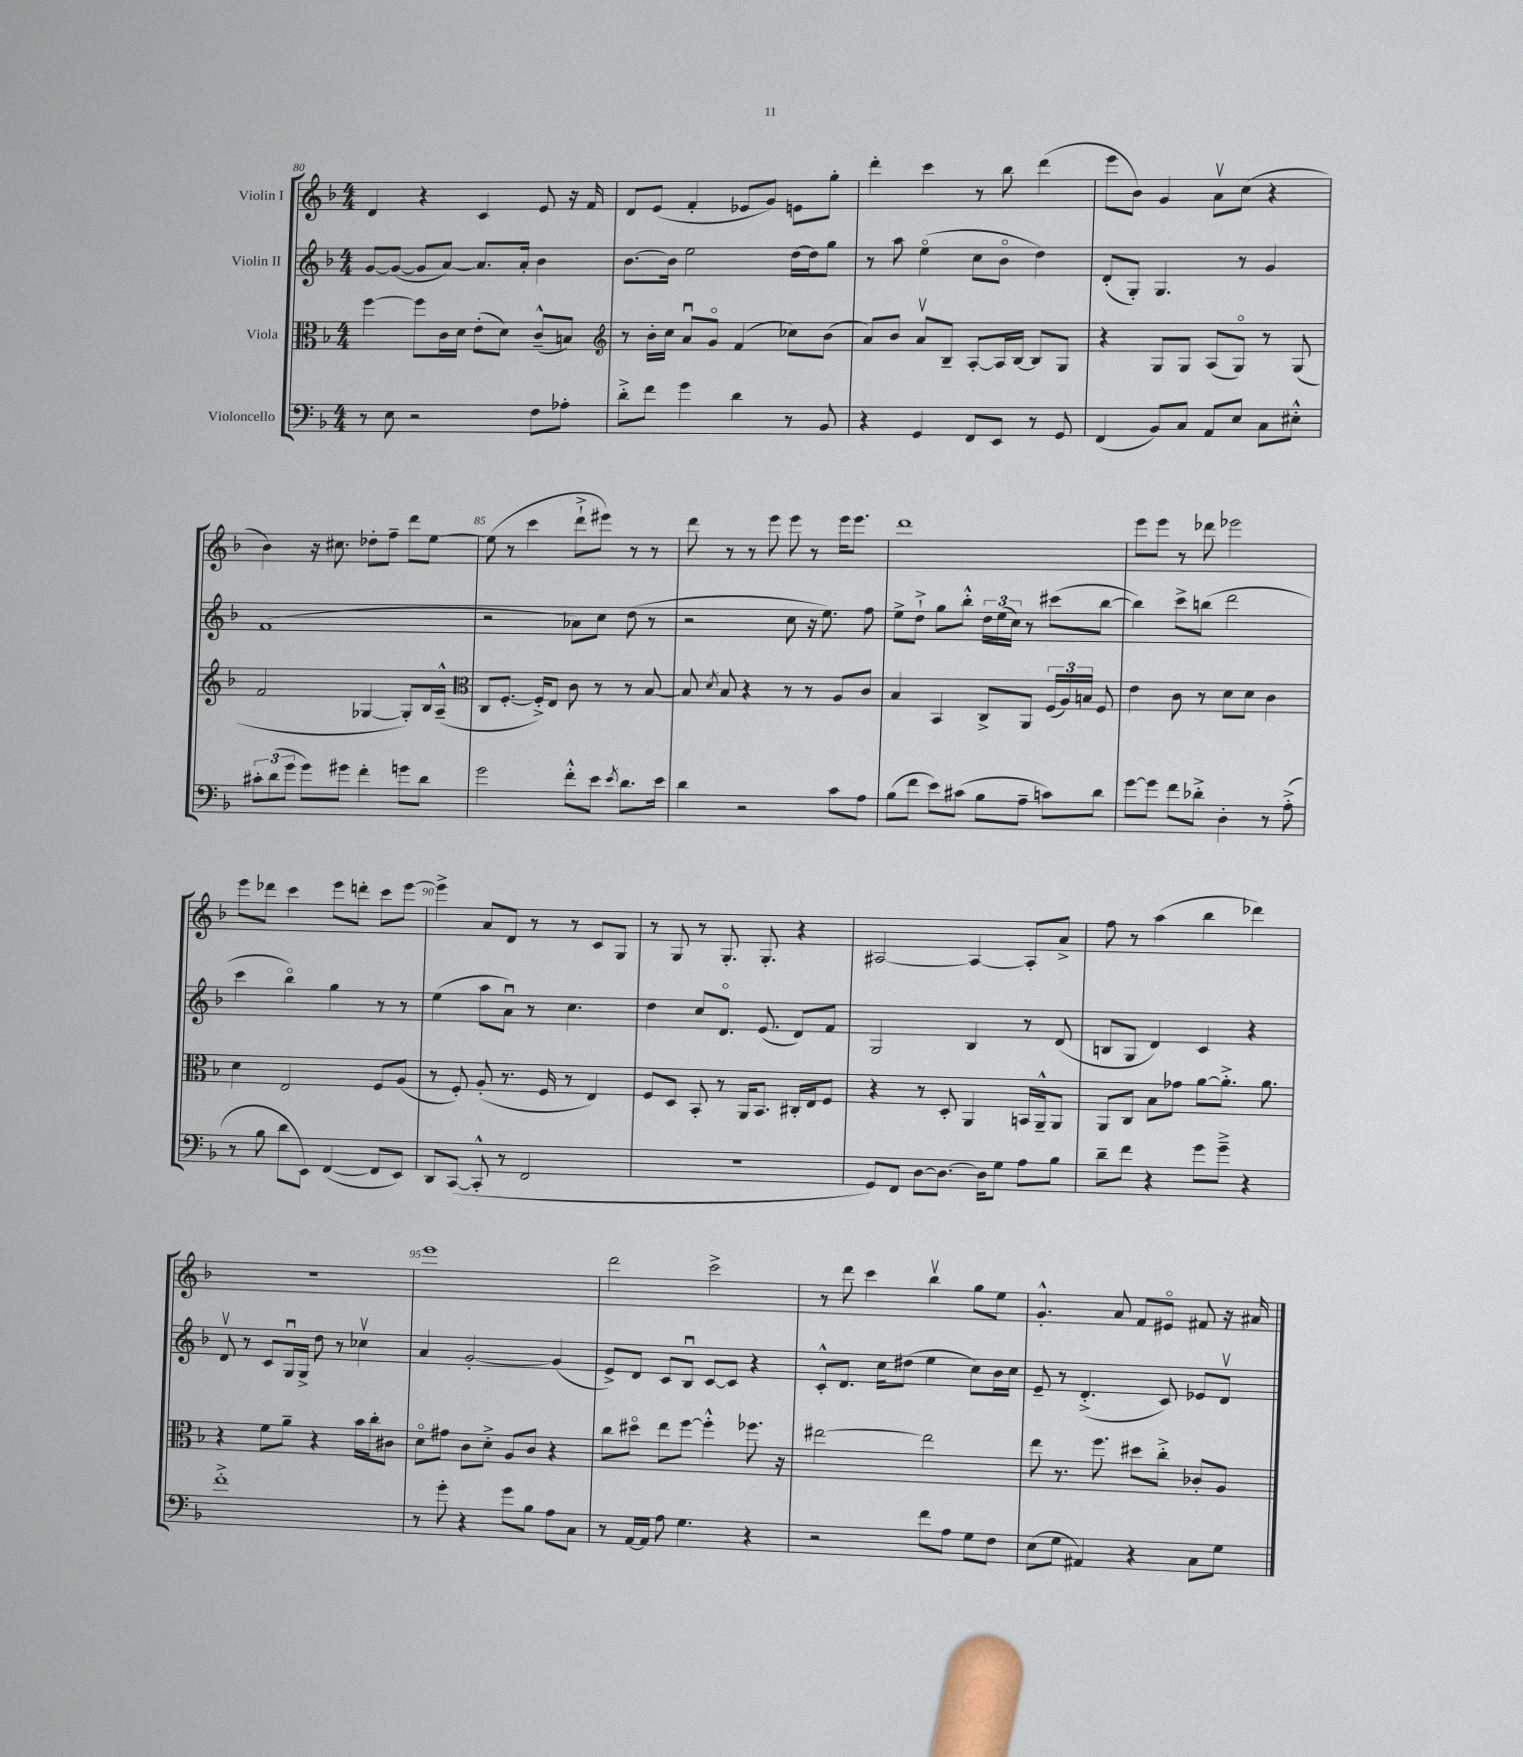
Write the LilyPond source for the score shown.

<<
\new StaffGroup <<
\new Staff = "s0" \with { instrumentName = "Violin I" } {
    \clef treble \key f \major \numericTimeSignature \time 4/4
    \autoBeamOff d'4 r4 c'4 e'8 r16 f'16 |
    d'8[ e'8]( f'4-. ees'8[ g'8]) e'8[ g''8]-. |
    d'''4-. c'''4 r8 bes''8 d'''4( |
    e'''8[ bes'8]) g'4 a'8[\upbow c''8]( r4 |
    bes'4) r16 cis''8. des''8[-. f''8]-- d'''8[ e''8]~ |
    e''8( r8 c'''4 d'''8[-!-> eis'''8]) r8 r8 |
    d'''8 r8 r8 e'''8 e'''8 r8 e'''16[ e'''8.] |
    d'''1 |
    e'''8[ e'''8] r8 des'''8 ees'''2 |
    e'''8[ des'''8] c'''4 e'''8[ d'''8]-. c'''8[ e'''8]~ |
    e'''4-> a'8[ d'8] r8 r8 c'8[ g8] |
    r8 g8 r8 g8.-. g8.-. r4 |
    ais2~ ais4~ ais8[-. a'8]-> |
    f''8 r8 a''4( bes''4 des'''4) |
    R1 |
    e'''1 |
    d'''2 c'''2-> |
    r8 d'''8 c'''4 bes''4\upbow g''8[ e''8] |
    g'4.-.-^ a'8 f'8[ eis'8]\flageolet fis'8 r16 ais'16 \bar "|." |
}
\new Staff = "s1" \with { instrumentName = "Violin II" } {
    \clef treble \key f \major \numericTimeSignature \time 4/4
    \autoBeamOff g'8[~ g'8]~( g'8[ a'8]~) a'8.[ a'16]-. bes'4 |
    bes'8.[~ bes'16] e''2 d''16[~ d''16 g''8] |
    r8 a''8 e''4\flageolet( c''8[ bes'8]\flageolet d''4) |
    d'8[-.( g8]-.) g4. r8 g'4 |
    f'1( |
    r2 aes'8[) c''8] d''8( r8 |
    r2 c''8 r16 e''8.) f''8 |
    e''8[-> d''8]-!-> g''8[ bes''8]-.-^ \tuplet 3/2 { d''16[ e''16( c''16]) } r8 cis'''8[( bes''8]~ |
    bes''4) c'''8[-> b''8]( d'''2 |
    c'''4 bes''4\flageolet) g''4 r8 r8 |
    e''4( a''8[ a'8]\downbow) r8 c''4. |
    d''4 c''8[ d'8.]\flageolet e'8.( d'8[) f'8] |
    g2 bes4 r8 d'8( |
    b8[ g8] d'4) c'4 r4 |
    d'8\upbow r8 c'8[ g16\downbow g16]-> d''8 r8 ces''4\upbow |
    a'4 g'2~-. g'4( |
    e'8[->) d'8] c'8[ bes8]\downbow c'8[~ c'8] r4 |
    c'8[-.-^ d'8.] c''16[ dis''8]( e''4 c''8[) bes'16 c''16] |
    e'8-- r8 d'4.-.->( c'8) ees'8[ d'8]\upbow \bar "|." |
}
\new Staff = "s2" \with { instrumentName = "Viola" } {
    \clef alto \key f \major \numericTimeSignature \time 4/4
    \autoBeamOff f''4~ f''8[ c'16 d'16] e'8[-.( d'8]) c'8[---^( b8]) |
    \clef treble r8 bes'16[-. c''16] a'8[\downbow g'8]\flageolet f'4( ces''8[) bes'8]( |
    a'8[) bes'8] a'8[\upbow bes8]-- a8[~-. a16 bes16]~ bes8[ g8] |
    r4 g8[ g8] a8[( g8]\flageolet) r8 g8( |
    f'2 ges4~ ges8[-.) bes16 a16]---^( |
    \clef alto c8[ f8.]~-. f16[-.->) e8] c'8 r8 r8 bes8~ |
    bes8 \acciaccatura { d'8 } bes8 r4 r8 r8 a8[ c'8] |
    bes4 bes,4 c8[-> a,8] \tuplet 3/2 { f16[( a16) b16] } f8 |
    e'4 c'8 r8 d'8[ d'8] c'4 |
    d'4 e2 f8[ a8]( |
    r8 f8-.) a8-.( r8. f16 r8 e4) |
    f8[ d8] bes,8-. r8 a,16[ bes,8.] cis16[-. e16 f8] |
    r4 r8 d8-. a,4 b,16[ a,16---^ a,8] |
    a,8[ c8] bes8[ ges'8] a'8[~ a'8.]-.-> a'8. |
    r4 f'8[ a'8]-- r4 bes'16[ c''16-. cis'8] |
    d'8[\flageolet gis'8] c'8[ d'8]-.-> a8[ c'8] r4 |
    c''8[ dis''8]\flageolet e''8[ f''8]~ f''4-.-^ fes''8. r16 |
    eis''2~ eis''2 |
    e''8 r8. f''8. dis''8[ c''8]-.-> ces'8[-. a8] \bar "|." |
}
\new Staff = "s3" \with { instrumentName = "Violoncello" } {
    \clef bass \key f \major \numericTimeSignature \time 4/4
    \autoBeamOff r8 e8 r2 f8[ aes8]-. |
    d'8[-.-> f'8] g'4 d'4 r8 bes,8 |
    r4 g,4 f,8[ e,8] r8 g,8 |
    f,4( bes,8[) c8] a,8[ e8] c8[ eis8]-.-^ |
    \tuplet 3/2 { cis'8[-. d'8( g'8] } g'8[) gis'8] f'4-. g'8[ d'8] |
    g'2 f'8[-.-^ e'8] \acciaccatura { e'8 } d'8.[ e'16] |
    d'4 r2 c'8[ a8] |
    bes8[( f'8] e'8[) cis'8]( bes8[ a8]-- c'8[) d'8] |
    g'8[~ g'8] f'8[ des'8]-.-> d4-. r8 a8-.->( |
    r8 bes8 d'8[ e,8]) f,4~( f,8[ e,8]) |
    d,8[ c,8]~( c,8-.-^ r8 f,2 |
    R1 |
    g,8[) f,8] d8[~ d8.]~ d16[ g8] a8[ bes8] |
    d'8[-- f'8] r4 g'8[ g'8]---> r4 |
    f'1-.-> |
    r8 g'8-. r4 g'8[ bes8] a8[ c8] |
    r8 a,16[~ a,16] a8 g4. r4 |
    r2 f'8[ a8] g8[ f8] |
    e8[( g8] ais,4) r4 c8[ g8] \bar "|." |
}
>>
>>
\layout { \context { \Score currentBarNumber = #80 \override BarNumber.break-visibility = ##(#f #t #t) barNumberVisibility = #(every-nth-bar-number-visible 5) } }
